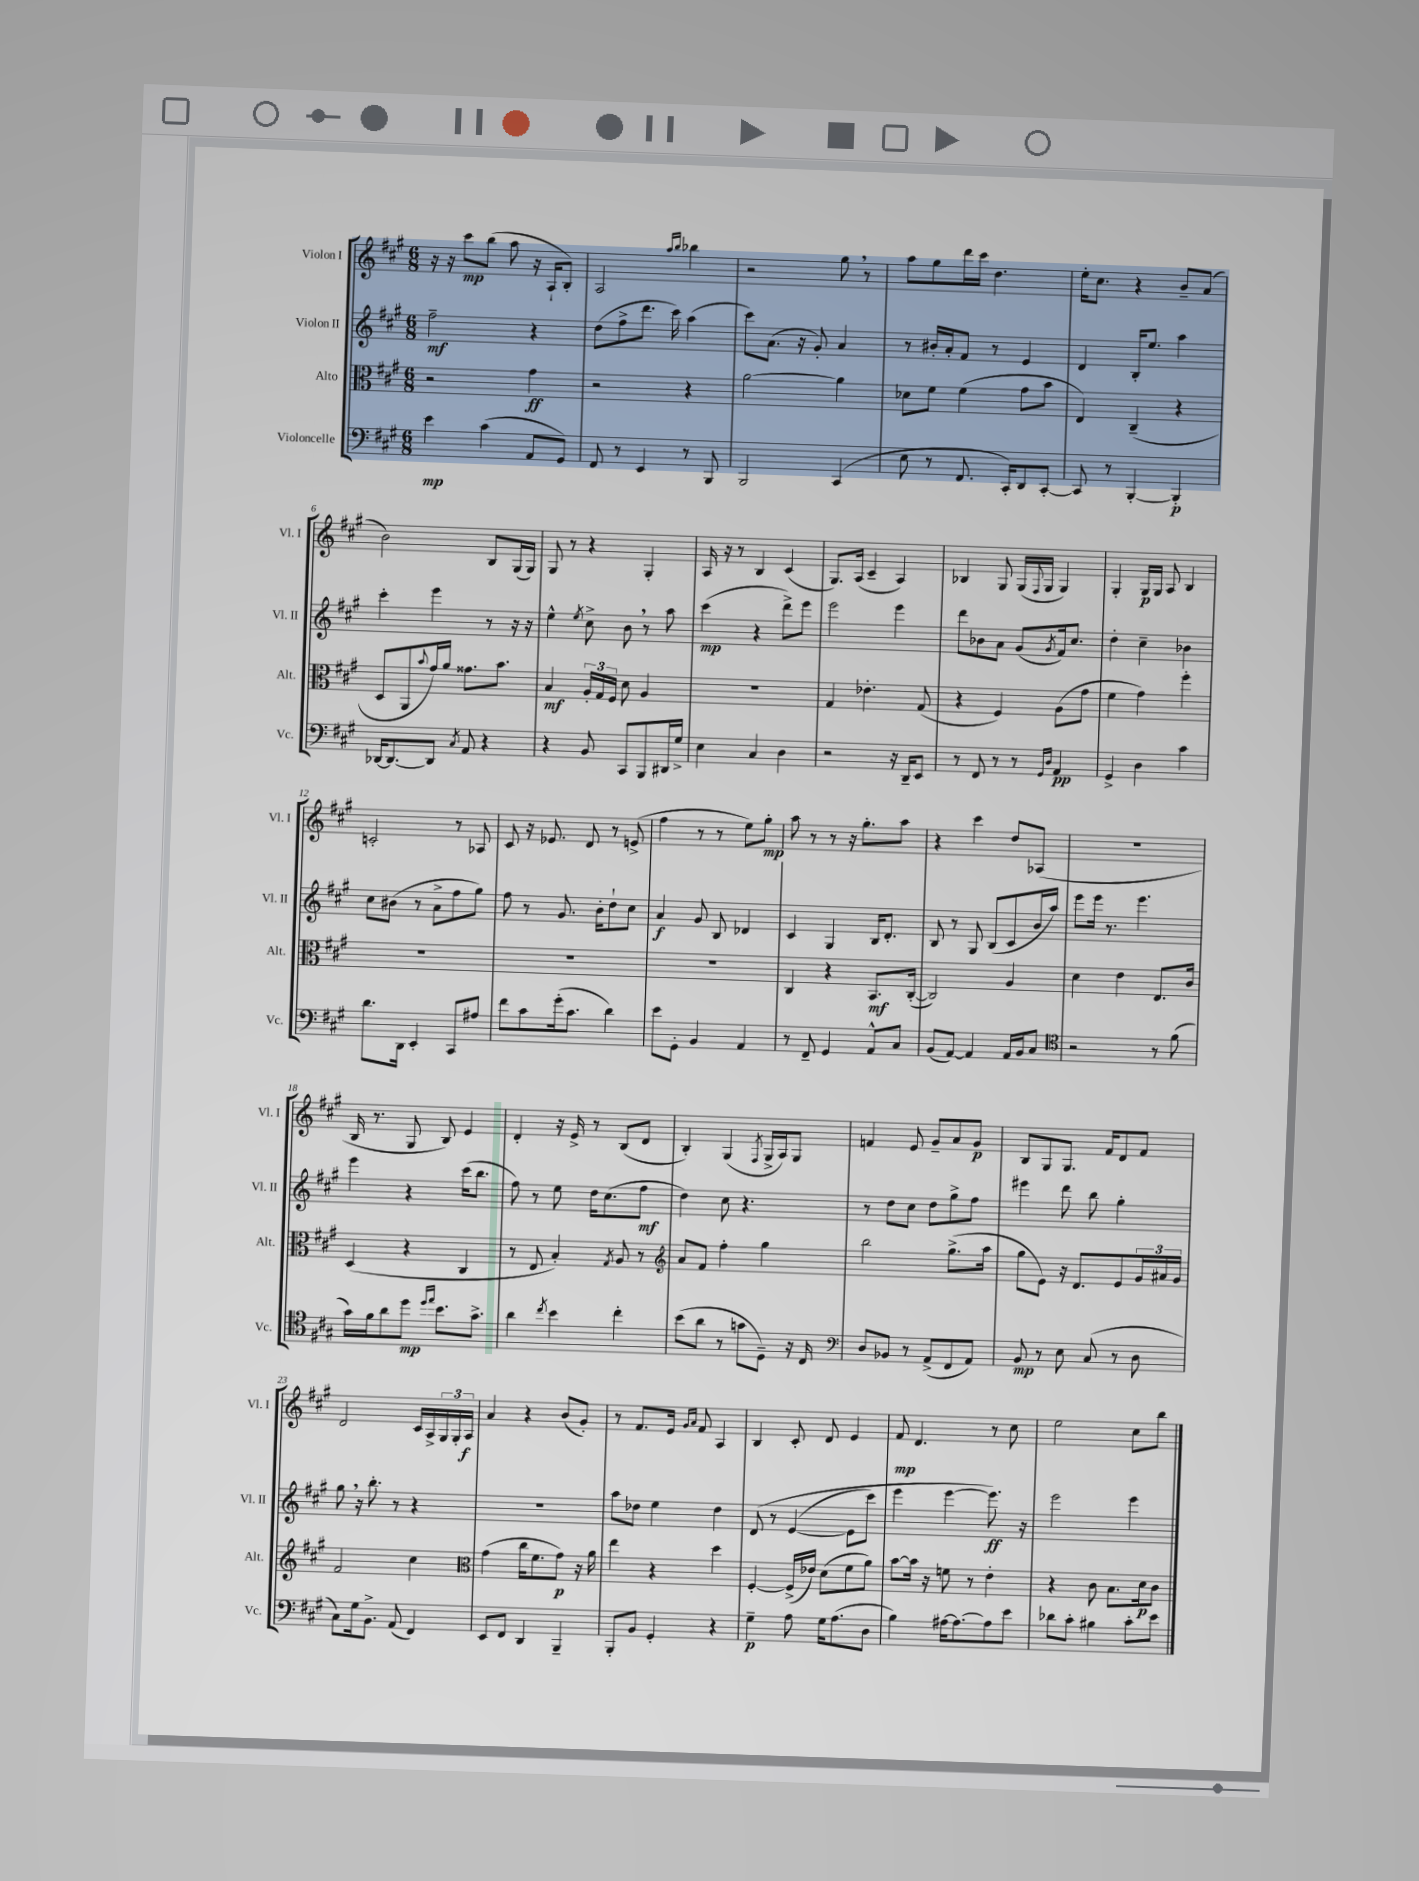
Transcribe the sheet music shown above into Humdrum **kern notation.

**kern	**kern	**kern	**kern
*staff4	*staff3	*staff2	*staff1
*clefF4	*clefC3	*clefG2	*clefG2
*k[f#c#g#]	*k[f#c#g#]	*k[f#c#g#]	*k[f#c#g#]
*M6/8	*M6/8	*M6/8	*M6/8
4e\	2r	2ff#~\	16r
.	.	.	16r
.	.	.	8ccc#\L
(4c#\	.	.	(8bb\J
.	.	.	8aa\
8AA/L	4g#\	4r	16r
.	.	.	16A`/LK
8GG#/J)	.	.	8B'/J)
=	=	=	=
8FF#/	2r	(8dd\L	2A/
8r	.	8ff#^\	.
4EE/	.	8.ddd\J	.
.	.	16ccc#\)	.
.	.	.	16qqaa/LL
.	.	.	16qqbb/JJ
8r	4r	(4aa\	4bb-\
8BBB/	.	.	.
=	=	=	=
2BBB/	[2a\	8ccc#\L)	2r
.	.	(8.a\J	.
.	.	16r	.
.	.	8g#'/)	.
(4CC#/	4a\]	4a/	8gg#\
.	.	.	8r
=	=	=	=
8E\	8d-\L	8r	8aa\L
8r	8f#\J	16b#'/LL	8gg#\
.	.	16a'/J	.
8.FF#/	(4f#\	8f#/J	16ddd\L
.	.	.	16ccc#\JJ
.	.	8r	4.dd\
16CC#'/LK)	.	.	.
8DD/	8g#\L	4e/	.
[8CC#'/J	8b\J	.	.
=	=	=	=
8CC#/]	4E/)	4d/	16ee'\LK
.	.	.	8.cc#\J
8r	.	.	.
[4BBB'/	(4C#~/	16B'/LK	4r
.	.	8.ee/J	.
4BBB'/]	4r	4aa\	8b~/L
.	.	.	(8a/J
=	=	=	=
[16DD-/LK	8D/L	4ccc#'\	2b\)
8.DD-/_	.	.	.
.	8AA/	.	.
.	8qqb/	.	.
8DD-/]J	16g#/L)	4eee\	.
.	16a/JJ	.	.
8qC#/	.	.	.
8AA/	8.g##\L	.	.
4r	.	8r	8B/L
.	8.b\J	.	.
.	.	16r	(16G#/L
.	.	16r	16G#/JJ)
=	=	=	=
4r	4B/	4ee^^\	8G#/
.	.	.	8r
.	.	8qee/	.
8BB/	24A'/LL	8cc#^\	4r
.	24G#/	.	.
.	24F#/JJ	.	.
8CC#/L	8d\	8b\	.
8BBB/	4A/	8r	4G#'/
16DD#/L	.	8aa\	.
16G#^/JJ	.	.	.
=	=	=	=
4E\	2.r	(4ccc#\	16A/
.	.	.	16r
.	.	.	8r
4C#/	.	4r	4B/
4D\	.	8ddd^\L)	(4c#/
.	.	8eee\J	.
=	=	=	=
2r	4G#/	2eee\	8.G#/L)
.	.	.	(16A/Jk
.	4.e-'\	.	4c#~/
16r	.	4eee\	4A/)
16DD~/LK	.	.	.
8EE/J	(8G#/	.	.
=	=	=	=
8r	4r	8ddd\L	4B-/
8FF#/	.	8b-\	.
8r	4F#/)	8a\J	8G#/
8r	.	(8g#/L	(16G#/LL
.	.	.	8qqF#/
.	.	.	16G#/JJ
16qqGG#/LL	.	.	.
16qqD/JJ	.	8qg#/	.
4AA/	(8A\L	16f#/k)	4G#/)
.	.	8.cc#/J	.
.	8g#\J	.	.
=	=	=	=
4GG#^/	4f#\	4dd'\	4G#'/
4D\	4g#\)	4cc#~\	16G#/LL
.	.	.	16G#/JJ
.	.	.	8A/
4c#\	4ff#'\	4b-\	4B/
=	=	=	=
8.d\L	2.r	8cc#\L	2c'/
.	.	(8b#\J	.
16DD\Jk	.	.	.
4EE'/	.	8r	.
.	.	8a^\L	.
8CC#/L	.	8ff#\	8r
8A#/J	.	8gg#\J)	8A-/
=	=	=	=
8f#\L	2.r	8ff#\	8c#/
8c#\	.	8r	16r
.	.	.	8.e-/
(16g#'\k	.	8.g#/	.
8.c#\J	.	.	.
.	.	.	8d/
.	.	16b'\LK	.
4d\)	.	8dd`\	8r
.	.	8cc#\J	(8e^/
=	=	=	=
8e\L	2.r	4a/	4ff#\
8GG#'\J	.	.	.
4BB/	.	8g#/	8r
.	.	8B/	8r
4AA/	.	4d-/	8ee\L)
.	.	.	8gg#'\J
=	=	=	=
8r	4C#/	4c#/	8aa\
8FF#~/	.	.	8r
4GG#/	4r	4G#/	8r
.	.	.	16r
.	.	.	8.gg#'\L
8AA^^/L	8.BB/L	16B/LK	.
.	.	8.d'/J	.
8C#/J	.	.	8aa\J
.	([16C#'/Jk	.	.
=	=	=	=
(8BB/L	2C#/])	8B/	4r
[8AA/J)	.	8r	.
4AA/]	.	8G#/	4ccc#\
.	.	(8B/L	.
16AA/LL	4A/	8c#/	8dd/L
16BB/J	.	.	.
8C#/J	.	16b/L	(8A-/J
.	.	16aa/JJ)	.
=	=	=	=
*clefC4	*	*	*
2r	4d\	8eee\L	2.r
.	.	16eee\Jk	.
.	.	8.r	.
.	4e\	.	.
.	.	4.eee\	.
8r	8.E/L	.	.
(8f#\	.	.	.
.	16c#/Jk	.	.
=	=	=	=
16g#\LL)	(4D/	4eee\	16B/
16f#\J	.	.	8.r
8a\	.	.	.
8dd\J	4r	4r	8G#/
16qqdd/LL	.	.	.
16qqee/JJ	.	.	.
8.b\L	.	.	8B/)
.	4C#/	(16ccc#\LK	4e/
8.g#^\J	.	8.bb\J	.
=	=	=	=
4a\	8r	8ff#\)	4d'/
.	8E/	8r	.
8qcc#/	.	.	.
4b\	4B'/)	8ee\	16r
.	.	.	16e^/
.	.	16dd\LK	8r
.	.	(8.cc#\	.
.	8qG#/	.	.
4cc#'\	8A/	.	(8B/L
.	8r	8ff#\J	8d/J
=	=	=	=
*	*clefG2	*	*
(8b\L	8a/L	4dd\)	4B'/)
8a\J	8f#/J	.	.
8r	4ff#'\	8cc#\	(4G#/
8g\L	.	4.r	.
.	.	.	8qF#/
8D~\J)	4gg#\	.	16G#^/LL
.	.	.	16A/J)
16r	.	.	8G#/J
16C#/	.	.	.
=	=	=	=
*clefF4	*	*	*
8D/L	2bb\	8r	4f/
8BB-/J	.	8dd\L	.
8r	.	8cc#\J	8e/
(8AA^/L	.	8dd\L	8g#~/L
8FF#/	(8.gg#^\L	8gg#^\	8a/
8AA/J)	.	8ff#\J	8g#/J
.	16aa\Jk	.	.
=	=	=	=
8BB/	8gg#\L	4eee#\	8B/L
8r	8e\J)	.	8G#/
8E\	16r	8ddd\	8.G#/J
.	8.d/L	.	.
(8C#/	.	8bb\	.
.	.	.	16f#/LK
8r	8e/	4gg#'\	8d/
8D\	24g#/L	.	8f#/J
.	24a#/	.	.
.	24g#/JJ	.	.
=	=	=	=
8C#\L)	2f#/	8gg#\	2d/
16G#\k	.	16r	.
8.BB^\J	.	8.bb'\	.
(8AA/	.	8r	.
4FF#/)	4cc#\	4r	16c#/LL
.	.	.	16A^/
.	.	.	24G#/
.	.	.	24G#'/
.	.	.	24A/JJ
=	=	=	=
*	*clefC3	*	*
8EE/L	(4g#\	2.r	4a/
8FF#/J	.	.	.
4DD/	16cc#\LK	.	4r
.	8.f#\	.	.
4BBB~/	8g#\J)	.	(8b/L
.	16r	.	8g#'/J)
.	16a\	.	.
=	=	=	=
8BBB'/L	4ee\	8aa\L	8r
8BB/J	.	8dd-\J	8.f#/L
4GG#'/	4r	4ee\	.
.	.	.	16e/Jk
.	.	.	16qqg#/LL
.	.	.	16qqa/JJ
.	.	.	8f#/
4r	4dd\	4dd-\	4A/
=	=	=	=
4G#~\	[4F#'/	&(8d/	4B/
.	.	8r	.
8A\	(16F#^/]LL	([4e/	8c#'/
.	16e-/JJ)	.	.
16G#\LK	(8d\L	.	8d/
(8.A\	.	.	.
.	8f#\	8e\]L	4e/
8D\J	8a\J)	8ccc#\J)	.
=	=	=	=
4B\)	[8b\L	4eee\	8f#/
.	16b\]Jk	.	4.d/
.	16r	.	.
[16A#\LK	8f\	[4eee\	.
8.A#\_	.	.	.
.	8r	.	.
8A#\]	4e'\	8.eee\]&)	8r
8e\J	.	.	8cc#\
.	.	16r	.
=	=	=	=
8d-\L	4r	2eee\	2ee\
8c#'\J	.	.	.
4B#\	8c#\	.	.
.	8.B\L	.	.
8c#'\L	.	4eee\	8cc#\L
.	16d\k	.	.
8e\J	8c#\J	.	8bb\J
==	==	==	==
*-	*-	*-	*-
